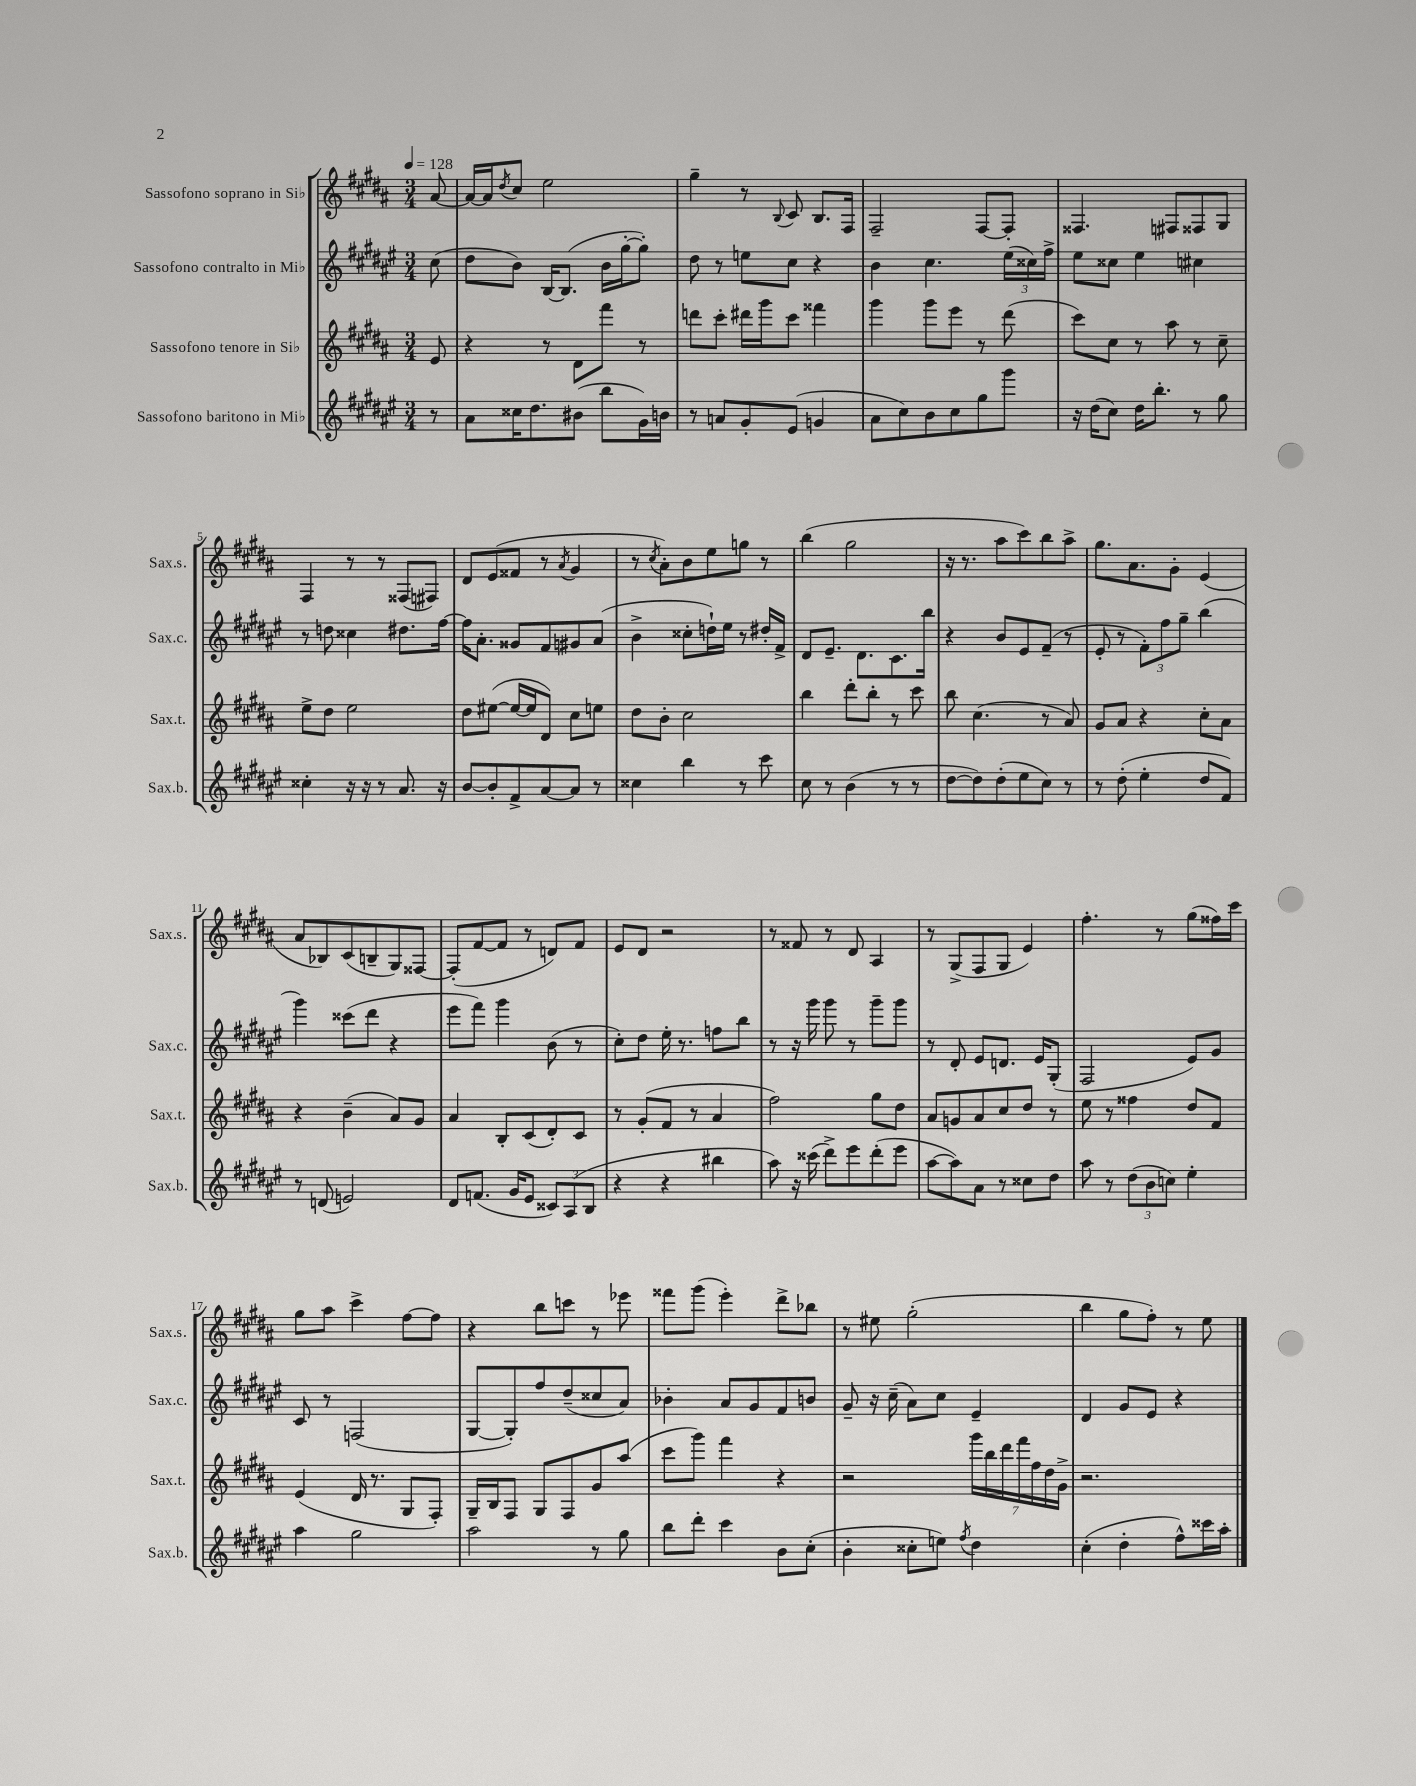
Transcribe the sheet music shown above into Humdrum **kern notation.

**kern	**kern	**kern	**kern
*staff4	*staff3	*staff2	*staff1
*clefG2	*clefG2	*clefG2	*clefG2
*k[f#c#g#d#a#e#]	*k[f#c#g#d#a#]	*k[f#c#g#d#a#e#]	*k[f#c#g#d#a#]
*M3/4	*M3/4	*M3/4	*M3/4
*MM128	*MM128	*MM128	*MM128
8r	8e/	(8cc#\	[8a#/
=	=	=	=
8a#\L	4r	8dd#\L	16a#/_LL
.	.	.	16a#/]J
.	.	.	8qdd#/
16cc##\K	.	8b\J)	8cc#/J
8.dd#\	.	.	.
.	8r	[16B/LK	2ee\
.	.	(8.B/]J	.
(8b#\J	8d#\L	.	.
8bb\L	8fff#\J	16b\LL	.
.	.	[16gg#'\J	.
16g#\L)	8r	8gg#'\]J)	.
16b\JJ	.	.	.
=	=	=	=
8r	8ddd\L	8dd#\	4gg#~\
8a/L	8ccc#'\J	8r	.
8g#'/	16ddd#\LL	8ee\L	8r
.	16ggg#\J	.	.
.	.	.	8qqB/
(8e#/J	8ccc#\J	8cc#\J	8c#/
4g/	4fff##\	4r	8.B/L
.	.	.	16F#/Jk
=	=	=	=
8a#\L	4ggg#\	4b\	2F#~/
8cc#\)	.	.	.
8b\	8ggg#\L	4.cc#\	.
8cc#\	8eee\J	.	.
8gg#\	8r	.	[8F#/L
8ggg#\J	(8ddd#\	(24ee#\LL	8F#'/]J
.	.	24cc##\)	.
.	.	24ff#^\JJ	.
=	=	=	=
16r	8ccc#\L)	8ee#\L	4.F##/
(16dd#\LK	.	.	.
8cc#\J)	8cc#\J	8cc##\J	.
16dd#\LK	8r	4ee#\	.
8.bb'\J	.	.	.
.	8aa#\	.	8F#/L
8r	8r	4cc#\	8F##/
8gg#\	8cc#~\	.	8G#/J
=	=	=	=
4cc##'\	8ee^\L	8r	4F#/
.	8dd#\J	8dd\	.
16r	2ee\	4cc##\	8r
16r	.	.	.
8r	.	.	8r
8.a#/	.	8.dd#\L	(8F##/L
.	.	.	8F#/J)
16r	.	[16ff#\Jk	.
=	=	=	=
[8b/L	8dd#\L	16ff#\]LK	8d#/L
.	.	8.a#'\J	.
8b'/]	([8ee#\J	.	(8e/
8f#^/	16ee#/_LL	8g##/L	8f##/J
.	16ee#/]J	.	.
[8a#/	8d#/J)	8f#/	8r
.	.	.	8qa#/
8a#/]J	8cc#\L	8g#/	4g#/
8r	8ee\J	(8a#/J	.
=	=	=	=
4cc##\	8dd#\L	4b^\	8r
.	.	.	8qcc#/
.	8b'\J	.	8a#'\L)
4bb\	2cc#\	8cc##'\L	8b\
.	.	16dd`\L)	8ee\
.	.	16ee#\JJ	.
8r	.	8r	8gg\J
8ccc#\	.	16dd#'/LL	8r
.	.	16f#^/JJ	.
=	=	=	=
8cc#\	4bb\	8d#/L	(4bb\
8r	.	8.e#~/J	.
(4b\	8ddd#'\L	.	2gg#\
.	.	8.d#\L	.
.	8bb'\J	.	.
8r	8r	8.c#\	.
8r	8ccc#\	.	.
.	.	16bb\Jk	.
=	=	=	=
[8dd#\L	8bb\	4r	16r
.	.	.	8.r
8dd#\])	(4.cc#\	.	.
(8dd#'\	.	8b/L	8aa#\L
8ee#\	.	8e#/	8ccc#\)
8cc#\J)	8r	(8f#~/J	8bb\
8r	8a#/)	8r	8aa#^\J
=	=	=	=
8r	8g#/L	8e#'/	8.gg#\L
(8dd#'\	8a#/J	8r	.
.	.	.	8.a#\
4ee#'\	4r	12f#'\L)	.
.	.	12ff#\	.
.	.	.	8g#'\J
.	.	12gg#~\J	.
8dd#/L	8cc#'\L	(4bb\	(4e/
8f#/J)	8a#\J	.	.
=	=	=	=
8r	4r	4ggg#\)	8a#/L
(8d/	.	.	8B-/)
2e/)	(4b~\	(8ccc##\L	(8c#/
.	.	8ddd#\J	8B~/
.	8a#/L)	4r	8G#/)
.	8g#/J	.	[8F##/J
=	=	=	=
8d#/L	4a#/	8eee#\L	(8F##'/]L
(8.f/J	.	8fff#\J)	[8f#/
.	8B'/L	4ggg#\	8f#/]J
16g#/LK	.	.	.
8e#/J	(8c#/	.	8r
12c##/L)	8d#'/)	(8b\	8d/L)
(12A#/	.	.	.
.	8c#/J	8r	8f#/J
12B/J	.	.	.
=	=	=	=
4r	8r	8cc#'\L)	8e/L
.	(8g#'/L	8dd#\J	8d#/J
4r	8f#/J	16ee#'\	2r
.	.	8.r	.
.	8r	.	.
4bb#\	4a#/	8ff\L	.
.	.	8bb\J	.
=	=	=	=
8aa#\)	2ff#\)	8r	8r
16r	.	16r	8f##/
(16ccc##\	.	16ggg#\	.
8ddd#^\L)	.	8ggg#\	8r
8eee#\	.	8r	8d#/
(8ddd#'\	8gg#\L	8ggg#~\L	4A#/
8eee#\J	8dd#\J	8ggg#\J	.
=	=	=	=
[8aa#\L	8a#/L	8r	8r
8aa#\])	8g/	8d#'/	(8G#^/L
8a#\J	8a#/	8e#/L	8F#/
8r	8cc#/	8.d/J	8G#/J
8cc##\L	8dd#/J	.	4e/)
.	.	16e#/LK	.
8dd#\J	8r	(8G#'/J	.
=	=	=	=
8aa#\	8ee\	2F#/	4.ff#'\
8r	8r	.	.
(12dd#\L	4ff##\	.	.
12b\	.	.	.
.	.	.	8r
12cc\J)	.	.	.
4ee#'\	8dd#/L	8e#/L)	(8gg#\L
.	8f#/J	8g#/J	16ff##\L)
.	.	.	16ccc#\JJ
=	=	=	=
4aa#\	(4e/	8c#/	8gg#\L
.	.	8r	8aa#\J
2gg#\	16d#/	(2F/	4ccc#^\
.	8.r	.	.
.	8G#/L	.	[8ff#\L
.	8F#'/J)	.	8ff#\]J
=	=	=	=
2aa#\	16G#~/LL	[8G#/L	4r
.	16B/J	.	.
.	8F#/J	8G#'/])	.
.	8G#/L	8ff#/	8bb\L
.	8F#/	(8dd#~/	8ccc\J
8r	8g#/	8cc##/	8r
8gg#\	(8aa#/J	8a#/J)	8eee-\
=	=	=	=
8bb\L	8ccc#\L	4b-'\	8fff##\L
8ddd#'\J	8ggg#\J)	.	(8ggg#\J
4ccc#\	4fff#\	8a#/L	4eee'\)
.	.	8g#/	.
8b\L	4r	8f#/	8ddd#^\L
(8cc#'\J	.	8b/J	8bb-\J
=	=	=	=
4b'\	2r	8g#~/	8r
.	.	16r	8ee#\
.	.	(16cc#~\	.
8cc##'\L	.	8a#\L)	(2gg#'\
8ee\J)	.	8cc#\J	.
8qff#/	.	.	.
4dd#\	28ggg#\LL	4e#~/	.
.	28bb\	.	.
.	28ddd#\	.	.
.	28fff#\	.	.
.	28ff#\	.	.
.	28dd#\	.	.
.	28g#^\JJ	.	.
=	=	=	=
(4cc#'\	2.r	4d#/	4bb\
4dd#'\	.	8g#/L	8gg#\L
.	.	8e#/J	8ff#'\J)
8ff#^^\L)	.	4r	8r
16ccc##\L	.	.	8ee\
16aa#'\JJ	.	.	.
==	==	==	==
*-	*-	*-	*-
